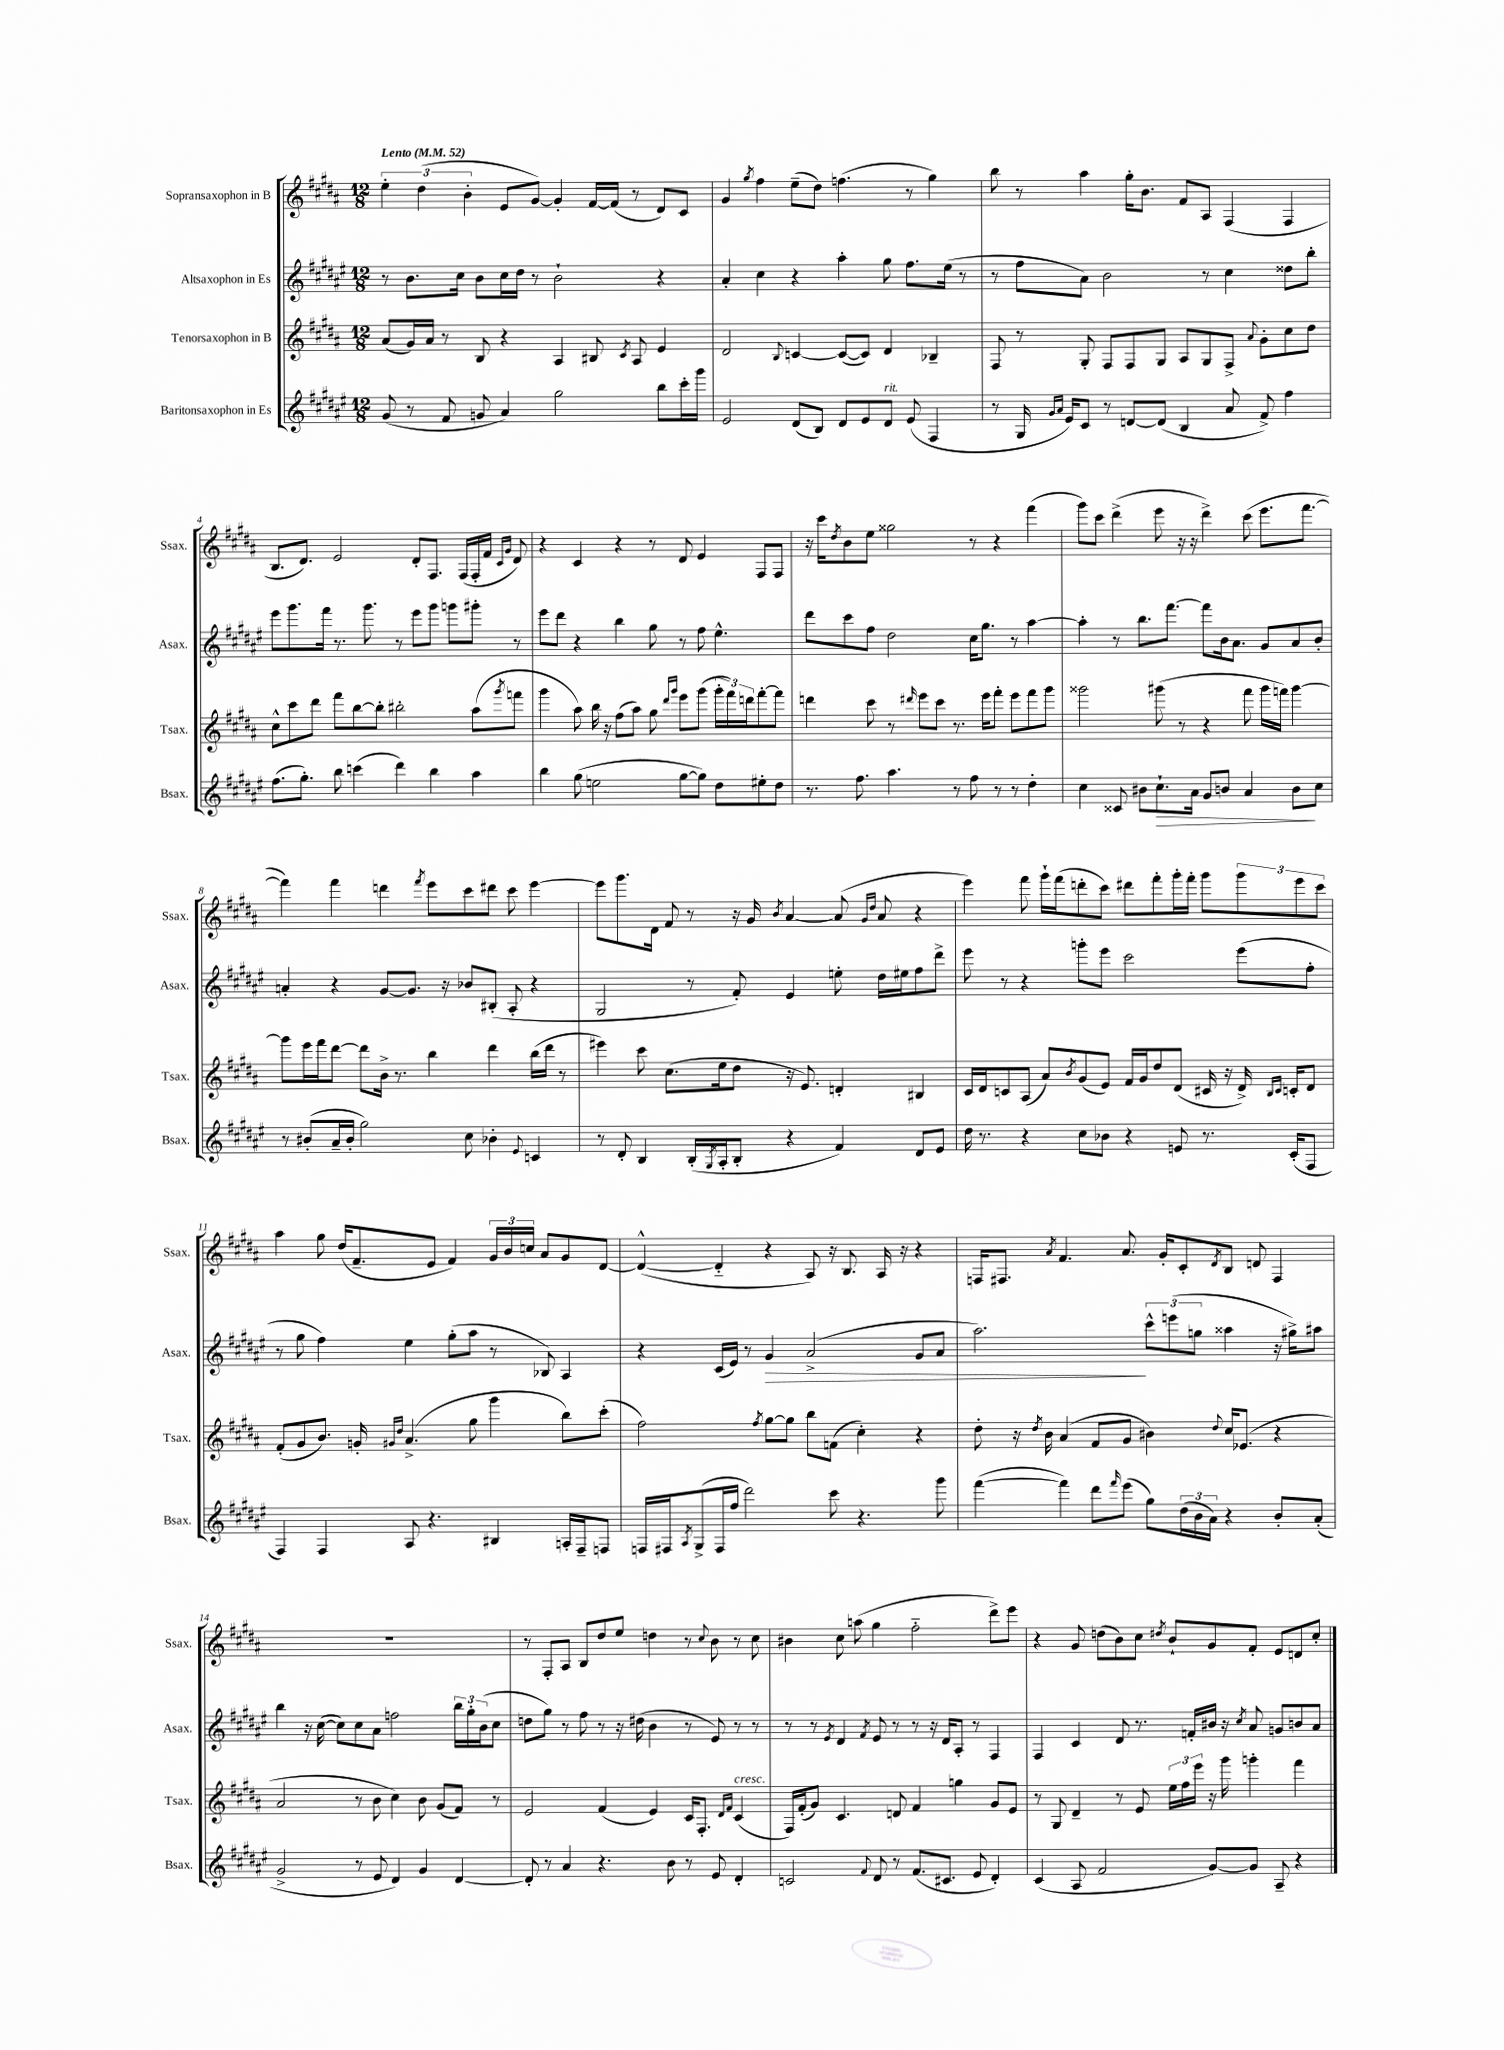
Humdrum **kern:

**kern	**kern	**kern	**kern
*staff4	*staff3	*staff2	*staff1
*clefG2	*clefG2	*clefG2	*clefG2
*k[f#c#g#d#a#e#]	*k[f#c#g#d#a#]	*k[f#c#g#d#a#e#]	*k[f#c#g#d#a#]
*M12/8	*M12/8	*M12/8	*M12/8
*MM52	*MM52	*MM52	*MM52
(8g#/	(8a#/L	8r	6ee'\
8r	16g#/L)	8.b\L	.
.	.	.	(6dd#\
.	16a#/JJ	.	.
8f#/	8r	.	.
.	.	16cc#\Jk	.
.	.	.	6b'\
8g/	8B/	8b\L	.
4a#/)	4r	16cc#\L	8e/L
.	.	16dd#\JJ	.
.	.	8r	[8g#/J)
2gg#\	4A#/	2b`\	4g#'/]
.	8B#/	.	[16f#/LL
.	.	.	(16f#/]JJ
.	8qc#/	.	.
.	8A#/	.	8r
8bb\L	4e/	4r	8d#/L)
16ccc#'\L	.	.	8c#/J
16ggg#\JJ	.	.	.
=	=	=	=
2e#/	2d#/	4a#'/	4g#/
.	.	.	8qgg#/
.	.	4cc#\	4ff#\
.	8qqB/	.	.
(8d#/L	[4c/	4r	(8ee~\L
8B/J)	.	.	8dd#\J)
8d#/L	(8c/_L	4aa#'\	(4.ff\
8e#/	8c/]J)	.	.
8d#/J	4d#/	8gg#\	.
(8e#/	.	8.ff#\L	8r
4F#/	4B-~/	.	4gg#\)
.	.	(16ee#\Jk	.
.	.	8r	.
=	=	=	=
8r	8F#/	8r	8bb\
16G#/	8r	8ff#\L	8r
16qqg#/LL	.	.	.
16qqa#/JJ	.	.	.
16e#/LK)	.	.	.
8c#/J	8G#'/	8a#\J)	4aa#\
8r	8F#/L	2b\	.
[8d/L	8F#/	.	16gg#'\LK
.	.	.	8.b\J
(8d/]J	8G#/J	.	.
4B/	8A#/L	.	8f#/L
.	8G#/	8r	8A#/J
8a#/	8F#^/J	4cc#\	(4F#/
.	8qqa#/	.	.
8f#^/)	8g#'\L	.	.
4ff#\	8cc#\	8dd##\L	4F#/
.	8dd#\J	8bb'\J	.
=	=	=	=
(8.ff#\L	8cc#^^\L	8eee#\L	8.B/L
.	8ccc#\	8.ggg#\	.
8.gg#'\J)	.	.	8.d#/J)
.	8ddd#\J	.	.
.	.	16fff#\Jk	.
8bb\	8fff#\L	8.r	2e/
(4ccc\	[8bb\	.	.
.	.	8.ggg#\	.
.	8bb'\]J	.	.
4ddd#\)	2bb#'\	8r	.
.	.	8eee#\L	8d#'/L
4bb\	.	8ggg#\J	8.F#/J
.	.	8ggg\L	.
.	.	.	(16F#/LL
4aa#\	(8aa#\L	8ggg#'\J	16F#'/
.	.	.	16f#/JJ
.	.	.	16qqc#/LL
.	8qggg#/	.	16qqg#/JJ
.	8fff\J	8r	8d#/)
=	=	=	=
4bb\	4ggg#\	8eee#\L	4r
.	.	8ddd#\J	.
(8gg#\	8aa#\)	4r	4c#/
2ee\	16bb\	.	.
.	16r	.	.
.	(8ff#\L	4bb\	4r
.	8aa#\J)	.	.
.	8gg#\	8gg#\	8r
.	16qqddd#/LL	.	.
.	16qqggg#/JJ	.	.
[8gg#\L	8eee\L	8r	8d#/
8gg#\]J)	(8ggg#\J	8ff#\	4e/
8dd#\L	24ggg#'\LL	4.ee#^^\	.
.	24fff#\)	.	.
.	24ddd\J	.	.
8ee#'\	[8fff#'\	.	8F#/L
8dd#\J	8fff#\]J	.	8F#/J
=	=	=	=
8.r	4ddd\	8ddd#\L	16r
.	.	.	16ccc#\LK
.	.	.	8qdd#/
.	.	8ccc#\	8b\
8.ff#\	.	.	.
.	8ccc#\	8ff#\J	8ee\J
4.aa#\	8r	2dd#\	2gg##\
.	16qqddd#/	.	.
.	8eee\L	.	.
.	8ccc#\J	.	.
8r	8.r	.	.
8ff#\	.	16cc#\LK	8r
.	16eee\LK	8.gg#\J	.
8r	8fff#'\J	.	4r
8r	8eee\L	8r	.
4dd#'\	8fff#\	[4aa#\	(4fff#\
.	8ggg#\J	.	.
=	=	=	=
4cc#\	2ggg##\	4aa#'\]	8ggg#\L)
.	.	.	8ccc#\J
8c##/	.	8r	(4ddd#^\
8b#\L	.	8.bb\L	.
8.cc#`\	(8ggg#\	.	8eee\
.	.	[8.fff#\J	.
.	8r	.	16r
16a#\Jk	.	.	16r
8g#/L	4r	8fff#\]L	4ddd#^\)
8b/J	.	16b\k	.
.	.	8.a#\J	.
4a#/	8fff#\	.	(8ccc#\
.	16ggg#\LL	8g#/L	8.eee\L
.	16fff\JJ)	.	.
8b\L	[4ggg#\	8a#/	.
.	.	.	[8.fff#\J
8cc#\J	.	8b'/J	.
=	=	=	=
8r	8ggg#\]L	4a'/	4fff#\])
(8b#'/L	16eee\L	.	.
.	16fff#\J	.	.
16a#~/L	[8ddd#\J	4r	4fff#\
16b#'/JJ	.	.	.
2gg#\)	8ddd#\]L	.	.
.	16b^\Jk	[8g#/L	4ddd\
.	8.r	.	.
.	.	8.g#/]J	.
.	.	.	8qfff#/
.	4bb\	.	8eee\L
.	.	16r	.
8cc#\	.	8b-/L	8ccc#\
4b-'\	4ddd#\	(8B#'/J	8ddd#\J
.	.	8A#'/	8ccc#\
8qqe#/	.	.	.
4c/	(16bb\LL	4r	[4eee\
.	16ddd#\JJ	.	.
.	8r	.	.
=	=	=	=
8r	4eee#\)	2G#/	8eee\]L
8d#'/	.	.	8.ggg#\
4B/	8ccc#\	.	.
.	.	.	16d#\Jk
.	(8.cc#\L	.	8f#/
(16B'/LL	.	8r	8r
8qG#/	.	.	.
16A#'/J	16ee\k	.	.
8B'/J	8dd#\J	8f#'/)	16r
.	.	.	16g#/
.	.	.	8qb/
4r	16r	4e#/	[4a#/
.	8.e/)	.	.
4f#/)	4d'/	8ee'\	(8a#/]
.	.	.	16qqg#/LL
.	.	.	16qqdd#/JJ
.	.	16dd#\LL	8a#/
.	.	16ee#\J	.
8d#/L	4B#/	8ff#\	4r
8e#/J	.	8ddd#^\J	.
=	=	=	=
16dd#\	16c#/LL	8eee#\	4eee\)
8.r	16d#/J	.	.
.	8c/	8r	.
4r	(8A#/J	4r	8fff#\
.	8a#/L)	.	16ggg#`\LL
.	.	.	(16fff#\J
.	8qb/	.	.
8cc#\L	(8g#/	8ggg'\L	8ddd'\
8b-\J	8e/J)	8eee#\J	8ccc#\J)
4r	16f#/LL	2ccc#\	8ddd#\L
.	16g#/J	.	.
.	8dd#/	.	8fff#'\
8e/	(8d#/J	.	16ggg#'\L
.	.	.	16fff#'\JJ
8.r	16c#/	.	8ggg#\L
.	16r	.	.
.	16d#^/)	(8eee#\L	12ggg#\
.	16qqB/LL	.	.
.	16qqc#/JJ	.	.
(16c#'/LK	16c'/LK	.	.
.	.	.	12eee\
8F#/J	8d#/J	8ff#'\J	.
.	.	.	12ccc#\J
=	=	=	=
4F#/)	(8f#'/L	8r	4aa#\
.	8g#/	8gg#\	.
4F#/	8.b/J)	4ff#\)	8gg#\
.	.	.	(16dd#/LK
.	16g'/	.	8.f#~/
.	16qqg#/LL	.	.
.	16qqdd#/JJ	.	.
8A#/	(4.a#^/	4ee#\	.
4.r	.	.	8e/J
.	.	(8gg#'\L	4f#/)
.	8gg#\	8aa#\J	.
4B#/	4ggg#\	8r	24g#/LL
.	.	.	24b/
.	.	.	24cc/JJ
.	.	8B-/)	8a#/L
16A'/LL	8bb\L)	4A#/	8g#/
16F#~/J	.	.	.
8F/J	(8ccc#'\J	.	[8d#/J
=	=	=	=
16F/LL	2ff#\)	4r	(4d#^^/_
16F#/J	.	.	.
8qA#/	.	.	.
(8G#^/	.	.	.
16F#/L	.	(16c#/LL	4d#'~/]
16ff#/JJ	.	16e#/JJ)	.
2ddd#\)	.	8r	.
.	8qff#/	.	.
.	[8gg#\L	4g#/	4r
.	8gg#\]J	.	.
.	8bb\L	(2a#^/	8A#/)
8ccc#\	(8f\J	.	16r
.	.	.	8.B/
4.r	4cc#'\)	.	.
.	.	.	16A#/
.	.	.	16r
.	4r	8g#/L	4r
8ggg#\	.	8a#/J	.
=	=	=	=
([4fff#\	8dd#'\	2.aa#\)	16F/LK
.	.	.	8.F#/J
.	16r	.	.
.	8qdd#/	.	.
.	16b\	.	.
.	.	.	8qa#/
4fff#\])	(4a#/	.	4.f#/
8ddd#\L	8f#/L	.	.
16qqfff#/	.	.	.
(8eee#\J	8g#/J	.	8.a#/
8gg#\L)	4b#\)	12ccc#^^\L	.
.	.	.	16g#'/LK
.	.	(12eee\	.
(24dd#\L	.	.	8c#'/
24b\	.	12gg\J	.
24a#\JJ)	.	.	.
.	8qqdd#/	.	8qd#/
4r	16cc#/LK	4aa##\	8B/J
.	(8.e-/J	.	.
.	.	.	8d/
8b'/L	4r	16r	4F#/
.	.	16gg#^\LK)	.
(8a#'/J	.	8aa#\J	.
=	=	=	=
2g#^/	2a#/	4bb\	1.r
.	.	16r	.
.	.	([16cc#\	.
.	.	8cc#\]L)	.
8r	8r	8cc#\	.
8e#/	8b\	8a#\J	.
4d#/)	4cc#\)	2ff\	.
4g#/	8b\	.	.
.	(8g#/L	.	.
[4d#/	8f#/J)	24bb\LL	.
.	.	24gg#'\	.
.	.	(24b\J	.
.	8r	8cc#\J	.
=	=	=	=
8d#'/]	2e/	8dd\L	8r
8r	.	8gg#\J)	8F#'/L
4a#/	.	8r	8A#/J
.	.	8ff#\	8B/L
4.r	(4f#/	8r	8dd#/
.	.	16r	8ee/J
.	.	(16dd#\	.
.	4e/)	4b\	4dd\
8b\	.	.	.
8r	16c#/LK	8r	8r
.	8.F#'/J	.	.
.	.	.	8qqcc#/
8e#/	.	8e#/)	8b\
.	16qqd#/LL	.	.
.	16qqf#/JJ	.	.
4d#'/	(4c#/	8r	8r
.	.	8r	8cc#\
=	=	=	=
2c/	16F#/LL)	8r	4b#\
.	(16f#'/J	.	.
.	8g#/J)	8r	.
.	.	8qe#/	.
.	4.c#/	4d#/	8cc#\
.	.	.	(8aa\
8qqf#/	.	8qf#/	.
8d#/	.	8e#/	4gg#\
8r	8d/	8r	.
(8.f#/L	4f#/	8r	2ff#'~\
.	.	16r	.
8.c#/J	.	16d#/LK	.
.	4gg\	8A#'/J	.
8e#/	.	8r	.
4d#'/)	8g#/L	4F#/	8ddd#^\L)
.	8e/J	.	8eee\J
=	=	=	=
(4c#/	8r	4F#/	4r
.	8G#/	.	.
8A#/	4d#~/	4c#/	8g#/
2f#/	.	.	(8dd\L
.	8r	8d#/	8b\)
.	8e/	8.r	8cc#\J
.	.	.	8qdd#/
.	24ee\LL	.	8b`/L
.	24ff#\	.	.
.	.	16f'/LL	.
.	24eee\JJ	.	.
[8g#/L)	16r	16b#/JJ	8g#/
.	16ggg#\	16r	.
.	.	8qcc#/	.
8g#/]J	4ggg'\	8a#/	8f#'/J
8A#~/	.	8g/L	8e/L
4r	4fff#\	8b/	8d/
.	.	8a#/J	8cc#'/J
==	==	==	==
*-	*-	*-	*-
